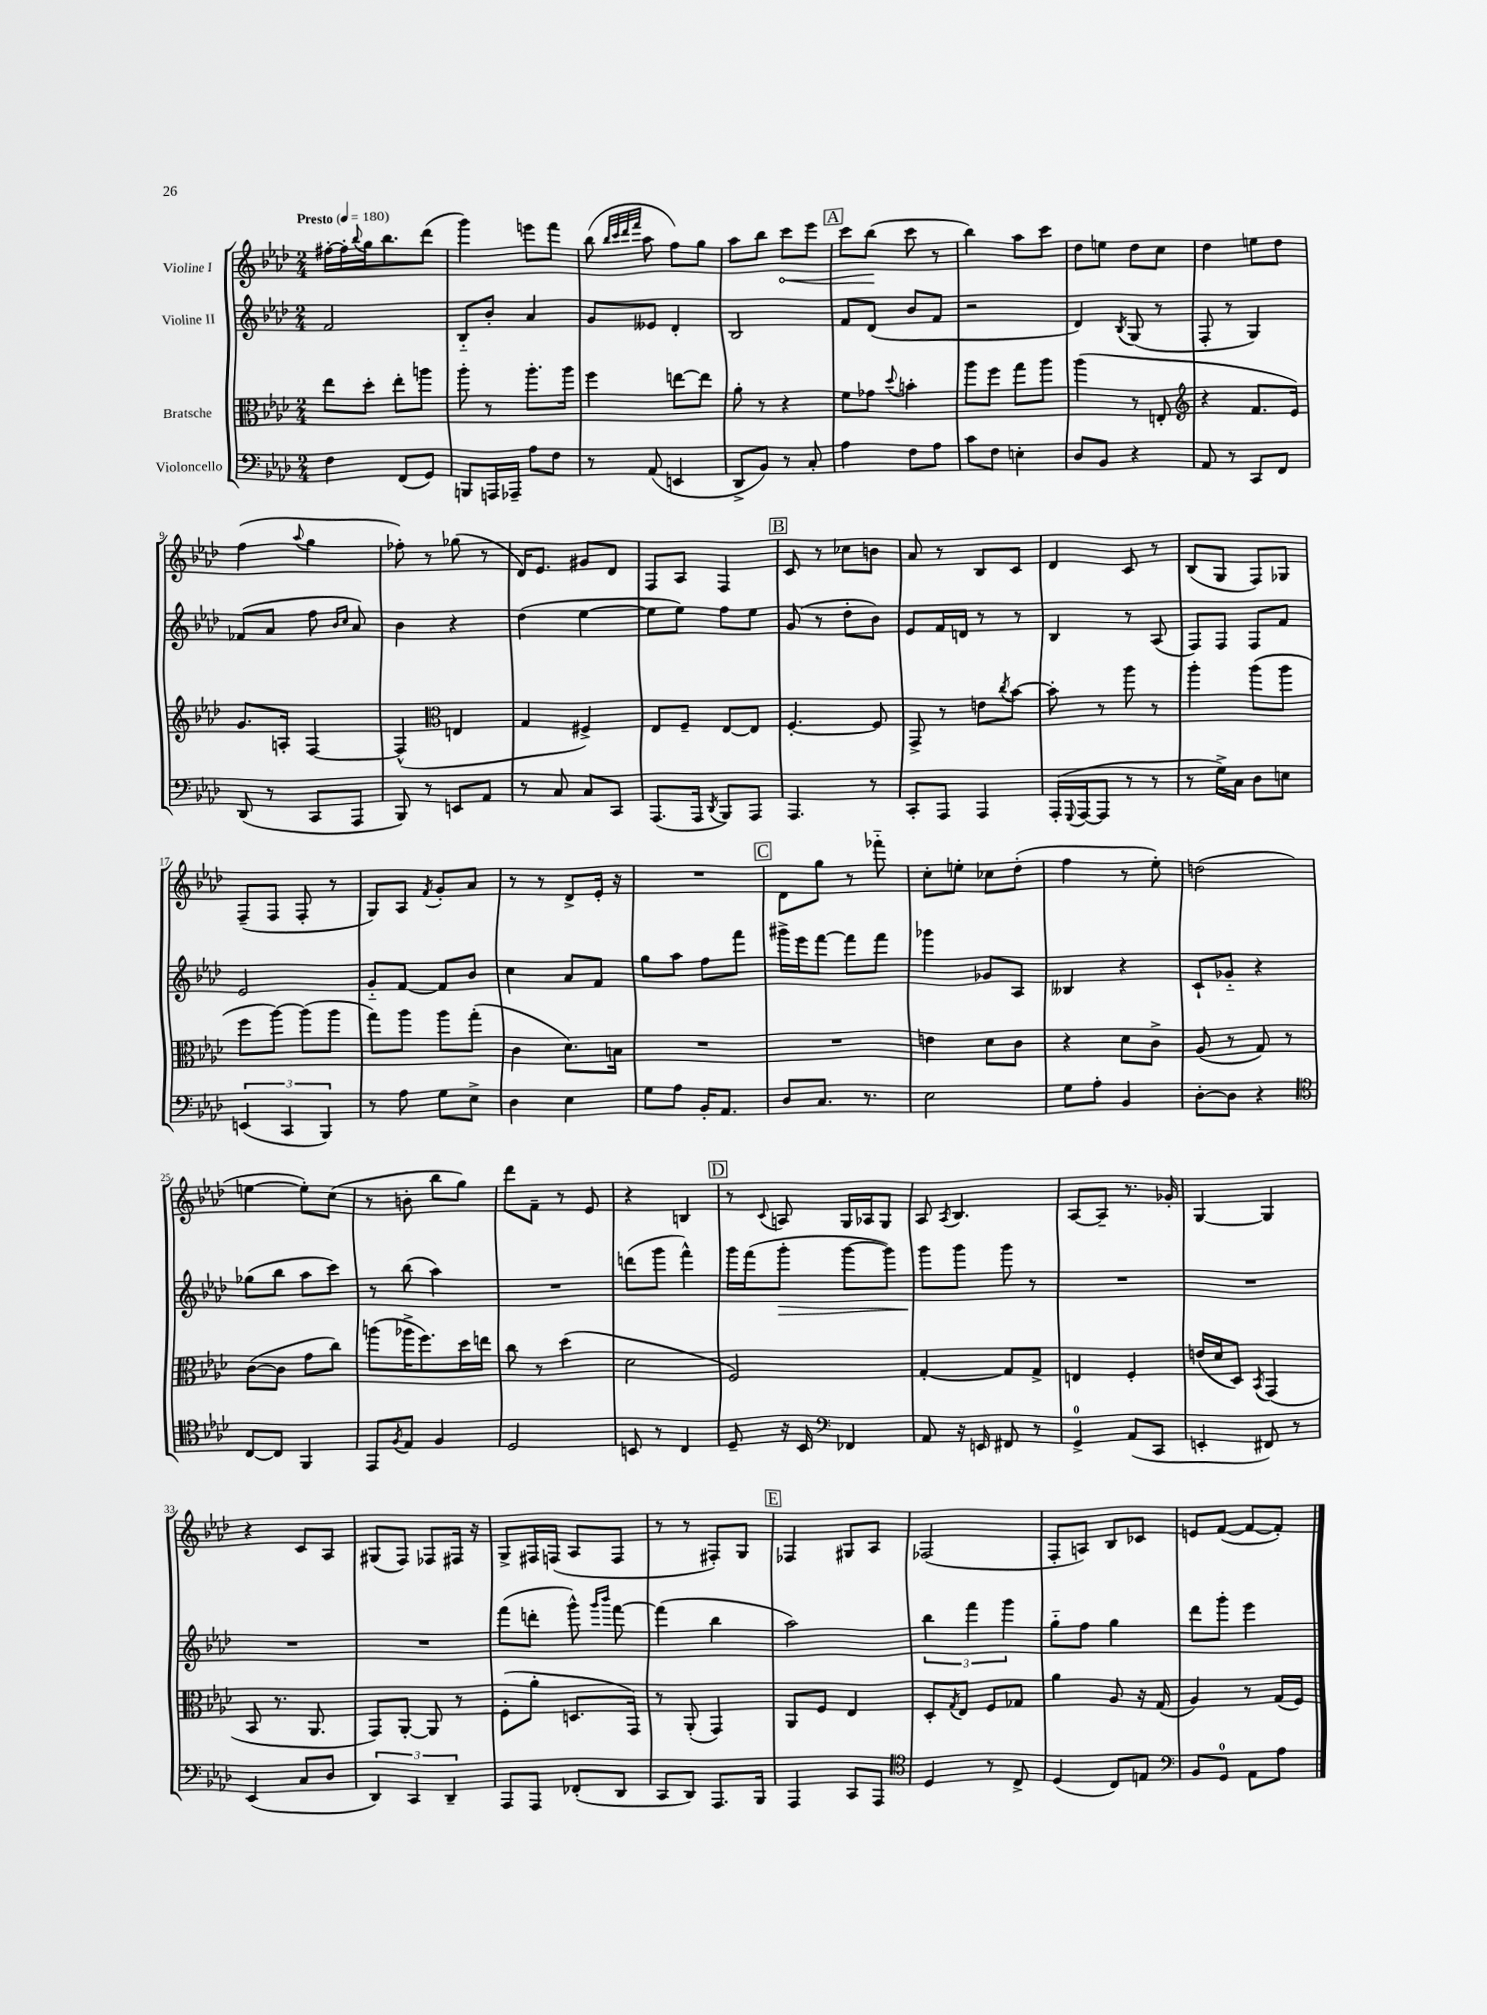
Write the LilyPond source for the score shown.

<<
\new StaffGroup <<
\new Staff = "s0" \with { instrumentName = "Violine I" } {
    \clef treble \key aes \major \numericTimeSignature \time 2/4 \tempo "Presto" 4 = 180
    fis''16~-. fis''16-. \appoggiatura { bes''8 } g''16 bes''8. des'''8( |
    g'''4) e'''8 f'''8 |
    bes''8( \grace { bes''32 c'''32 des'''32 f'''32 } aes''8 f''8) g''8 |
    aes''8 bes''8 \once \override Hairpin.circled-tip = ##t c'''8\< ees'''8 |
    \mark \markup { \box "A" } c'''8 bes''8\!( c'''8 r8 |
    bes''4) aes''8 c'''8 |
    des''8 e''8 des''8 c''8 |
    des''4 e''8 des''8 |
    f''4( \appoggiatura { aes''8 } g''4 |
    fes''8-.) r8 ges''8( r8 |
    des'16) ees'8. gis'8 des'8 |
    f8 aes8 f4 |
    \mark \markup { \box "B" } c'8 r8 ces''8 b'8 |
    aes'8 r8 bes8 c'8 |
    des'4 c'8 r8 |
    bes8( g8 f8) ges8 |
    f8--( f8 f8-. r8 |
    g8) aes8 \acciaccatura { f'8 } g'8-. aes'8 |
    r8 r8 des'8-> ees'16-. r16 |
    R2 |
    \mark \markup { \box "C" } des'8 g''8 r8 fes'''8-_ |
    c''8-. e''8-. ces''8 des''8-.( |
    f''4 r8 ees''8-.) |
    d''2( |
    e''4~ e''8-.) c''8( |
    r8 b'8-. bes''8 g''8) |
    des'''8 f'8-- r8 ees'8 |
    r4 b4 |
    \mark \markup { \box "D" } r8 \appoggiatura { c'8 } a8 g16 aes16 g8 |
    aes8 \acciaccatura { aes8 } bes4. |
    aes8~ aes8-- r8. ges'16-. |
    g4~ g4 |
    r4 c'8 aes8 |
    gis8( f8) fes8 fis16 r16 |
    g8-> fis16 f16( aes8 f8 |
    r8 r8 fis8-.) g8 |
    \mark \markup { \box "E" } fes4 gis8 aes8 |
    fes2( |
    f8-. a8) bes8 ces'8 |
    e'8 f'8~( f'8~ f'8-.) \bar "|." |
}
\new Staff = "s1" \with { instrumentName = "Violine II" } {
    \clef treble \key aes \major \numericTimeSignature \time 2/4
    f'2 |
    bes8-_ bes'8-. aes'4 |
    g'8 eeses'8 des'4-. |
    bes2 |
    \mark \markup { \box "A" } f'8 des'8( bes'8 f'8 |
    r2 |
    des'4) \acciaccatura { bes8 } g8( r8 |
    f8-. r8 g4) |
    fes'8( aes'8 f''8 \grace { bes'16 c''16 } aes'8) |
    bes'4 r4 |
    des''4( ees''4~ |
    ees''8 ees''8) f''8 ees''8 |
    \mark \markup { \box "B" } g'8( r8 des''8-. bes'8) |
    ees'8 f'16 d'16 r8 r8 |
    bes4 r8 aes8( |
    f8) f8 f8 f'8 |
    ees'2 |
    g'8-_ f'8~ f'8 bes'8 |
    c''4 aes'8 f'8 |
    g''8 aes''8 f''8 f'''8 |
    \mark \markup { \box "C" } gis'''16-> ees'''16 f'''8~ f'''8 f'''8 |
    ges'''4 ges'8 aes8 |
    beses4 r4 |
    c'8-! ges'8-_ r4 |
    ges''8( bes''8 aes''8 c'''8) |
    r8 bes''8( aes''4) |
    R2 |
    d'''8( g'''8 f'''4-^) |
    \mark \markup { \box "D" } g'''16 f'''16( g'''8-.\> g'''8~ g'''8) |
    g'''8\! g'''8 g'''8 r8 |
    R2 |
    R2 |
    R2 |
    R2 |
    f'''8( d'''8-. g'''8-^) \grace { g'''16 bes'''16 } f'''8~ |
    f'''4( bes''4 |
    \mark \markup { \box "E" } aes''2) |
    \tuplet 3/2 { bes''4 f'''4 g'''4 } |
    g''8-_ f''8 g''4 |
    des'''8 g'''8-. ees'''4 \bar "|." |
}
\new Staff = "s2" \with { instrumentName = "Bratsche" } {
    \clef alto \key aes \major \numericTimeSignature \time 2/4
    ees''8 des''8-. ees''8-. a''8 |
    aes''8-. r8 aes''8.-. aes''16 |
    f''4 e''8~ e''8 |
    aes'8-. r8 r4 |
    \mark \markup { \box "A" } f'8 ges'8 \appoggiatura { des''8 } b'4-. |
    aes''8 f''8 g''8 aes''8 |
    aes''4( r8 e8-. |
    \clef treble r4 f'8. ees'16) |
    g'8. a16-. f4~ |
    f4-^( \clef alto e4 |
    g4 fis4->) |
    ees8 f8-- ees8~ ees8 |
    \mark \markup { \box "B" } f4.~-. f8 |
    g,8-> r8 e'8 \acciaccatura { c''8 } bes'8~ |
    bes'8-. r8 aes''8 r8 |
    aes''4-. aes''8( aes''8 |
    f''8 aes''8~) aes''8( aes''8 |
    g''8) aes''8 aes''8 g''8-.( |
    c'4 des'8.) b16 |
    R2 |
    \mark \markup { \box "C" } R2 |
    e'4 des'8 c'8 |
    r4 des'8 c'8-> |
    aes8( r8 g8) r8 |
    c'8~( c'8 g'8 c''8) |
    a''8( aes''16-> f''8.) des''16 e''16 |
    c''8 r8 des''4( |
    des'2 |
    \mark \markup { \box "D" } f2) |
    g4~-. g8 g8-> |
    e4 f4-. |
    e'16( des'16 des8) \acciaccatura { bes,8 } g,4( |
    bes,8 r8. aes,8. |
    g,8) aes,8~-. aes,8 r8 |
    f8-.( aes'8-. d8. g,16) |
    r8 aes,8-.( g,4) |
    \mark \markup { \box "E" } aes,8 f8 ees4 |
    des8-. \acciaccatura { g8 } ees8 f8 ges8 |
    aes'4 aes8 r16 g16( |
    aes4) r8 g16( f16) \bar "|." |
}
\new Staff = "s3" \with { instrumentName = "Violoncello" } {
    \clef bass \key aes \major \numericTimeSignature \time 2/4
    f4 f,8( g,8) |
    b,,8 a,,16 aes,,16-- aes8 f8 |
    r8 aes,8( e,4 |
    des,8-> bes,8) r8 c8-. |
    \mark \markup { \box "A" } aes4 f8 aes8 |
    c'8 f8 e4-. |
    des8 bes,8 r4 |
    aes,8 r8 c,8 f,8 |
    des,8( r8 c,8 aes,,8 |
    bes,,8) r8 e,8 aes,8 |
    r8 c8 c8 c,8 |
    aes,,8.( aes,,16 \acciaccatura { des,8 } bes,,8) aes,,8 |
    \mark \markup { \box "B" } aes,,4. r8 |
    c,8-. aes,,8 aes,,4 |
    aes,,16-.( \appoggiatura { g,,8 } aes,,16~ aes,,8 r8 r8 |
    r8 g16->) c16 des8 e8 |
    \tuplet 3/2 { e,4( c,4 bes,,4) } |
    r8 aes8 g8 ees8-> |
    des4 ees4 |
    g8 aes8 bes,16-. aes,8. |
    \mark \markup { \box "C" } des8 c8. r8. |
    ees2 |
    g8 aes8-. bes,4 |
    des8~-. des8 r4 |
    \clef tenor c8~ c8 f,4 |
    ees,8 \acciaccatura { f8 } ees8 f4 |
    des2 |
    b,8 r8 c4 |
    \mark \markup { \box "D" } des8-- r16 bes,16 \clef bass fes,4 |
    aes,8 r16 e,16 fis,8 r8 |
    g,4-0-> aes,8( c,8 |
    e,4-. fis,8) r8 |
    ees,4( c8 des8 |
    \tuplet 3/2 { des,4) c,4 des,4-- } |
    aes,,8 aes,,8 fes,8-.( des,8 |
    c,8 des,8) aes,,8. bes,,16 |
    \mark \markup { \box "E" } aes,,4 c,8 aes,,8 |
    \clef tenor des4 r8 c8-> |
    des4( c8) e8 |
    \clef bass bes,8 g,8-0 aes,8 aes8 \bar "|." |
}
>>
>>
